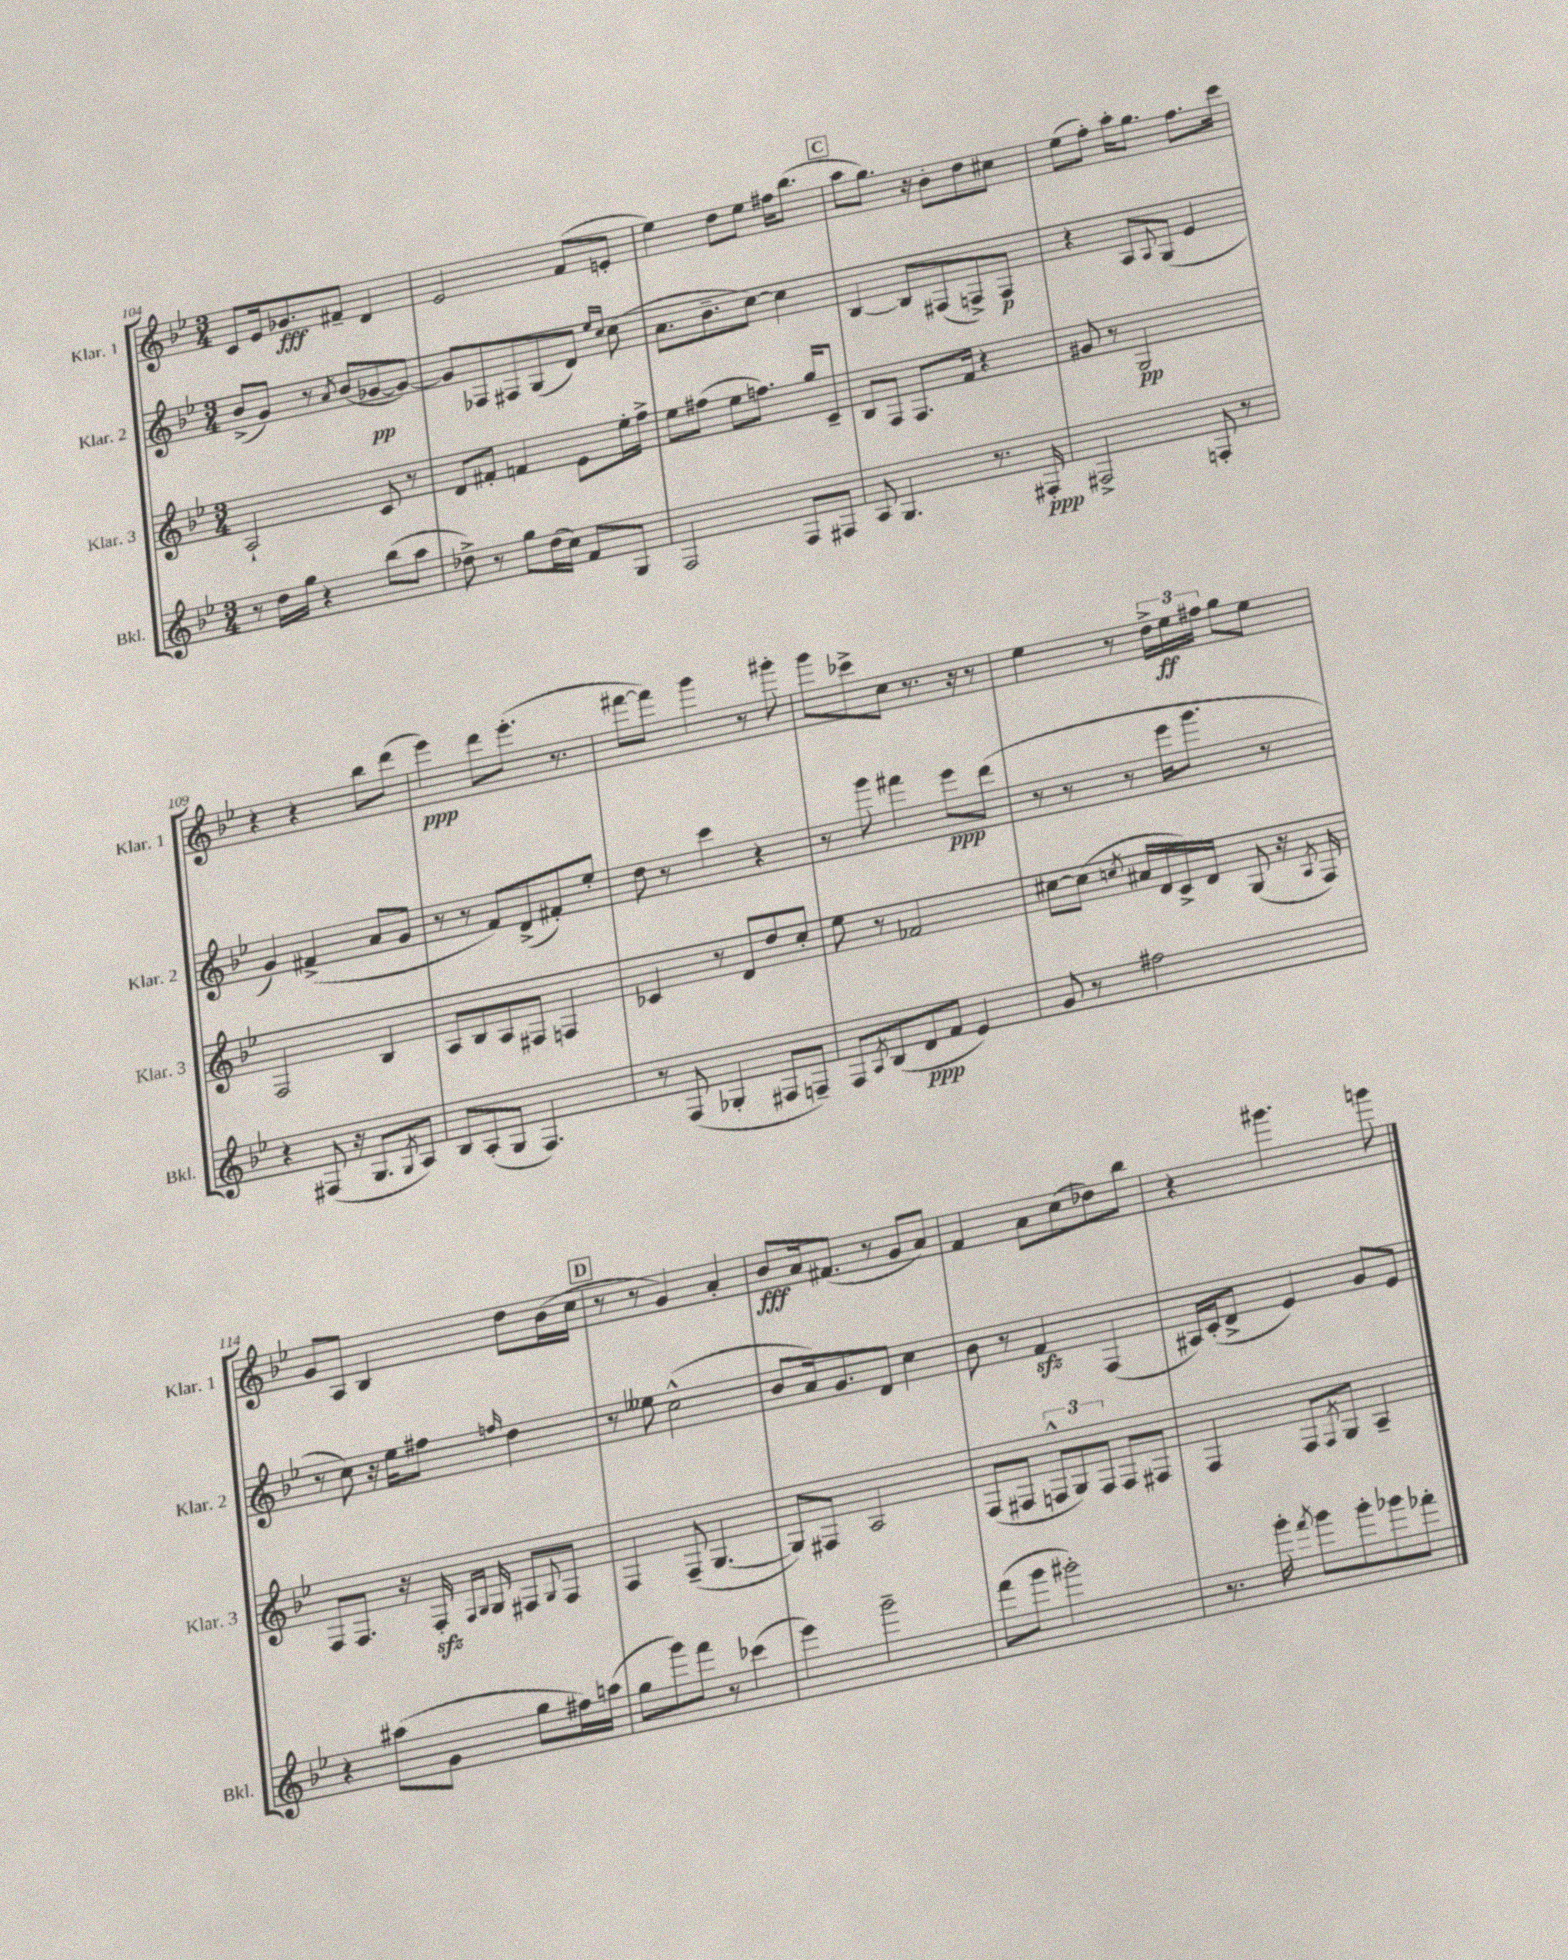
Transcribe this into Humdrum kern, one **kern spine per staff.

**kern	**kern	**kern	**kern
*staff4	*staff3	*staff2	*staff1
*clefG2	*clefG2	*clefG2	*clefG2
*k[b-e-]	*k[b-e-]	*k[b-e-]	*k[b-e-]
*M3/4	*M3/4	*M3/4	*M3/4
8r	2A`	(8b-^	8c
16dd	.	8g)	16e-
16gg	.	.	8.g-
4r	.	8r	.
.	.	8qa	.
.	.	(8b-	8f#~
(8bb-	8c	[8g-	4d
8aa	8r	8g-_)	.
=	=	=	=
8dd-^)	8d	8g-]	2e-
8r	8f#'	8F-	.
8gg	4f	8F#	.
(16dd-	.	(8G	.
16cc)	.	.	.
8f	8e-	8d)	(8f
.	.	16qqee-	.
.	.	16qqcc	.
8G	16ee-'	(8cc	8e'
.	16ff^	.	.
=	=	=	=
2F	8ee-	8.a	4ee-)
.	(8ff#	.	.
.	.	8.b-~	.
.	8ee-	.	8dd
.	8.ff)	[8cc)	8ee-
8F	.	4cc]	16ff#
.	16gg	.	(8.bb-
8F#	8c~	.	.
=	=	=	=
8A	8B-	[4B-	8aa
4.G	8F	.	8.gg)
.	8.F	8B-]	.
.	.	.	16r
.	.	(8F#	8b-'
.	16f	.	.
8.r	4r	8F^)	8dd
.	.	8F	8cc#
16F#'	.	.	.
=	=	=	=
2F#^	8g#	4r	(8ee-
.	8r	.	8ff')
.	2G	8A	16aa'
.	.	.	8.gg
.	.	8qqA	.
.	.	(8G	.
8F'	.	4e-	8.ff
8r	.	.	.
.	.	.	16ccc
=	=	=	=
4r	2F	4g)	4r
(8F#	.	(4f#^	4r
16r	.	.	.
8.G	.	.	.
.	4B-	8a	8bb-
8qG	.	.	.
8A)	.	8g	(8ddd
=	=	=	=
8B-	8A	8r	4eee-)
(8A'	8B-	8r	.
8G	8A	8f)	8ddd
4.F)	8F#	(8d^	(8.eee-'
.	4F	8f#')	.
.	.	.	8.r
.	.	8ee-'	.
=	=	=	=
8r	4c-	8dd	[8fff#
(8F	.	8r	8fff#])
4G-'	8r	4ccc	4ggg
.	8d	.	.
8F#	8dd	4r	8r
8F~)	8cc'	.	8ggg#'
=	=	=	=
8F	8ee-	8r	8ggg
8qA	.	.	.
(8B-	8r	8ggg	8ccc-^
8d	2f-	4fff#	8cc
8f	.	.	8.r
4e-)	.	8eee-	.
.	.	.	16r
.	.	(8ddd	8r
=	=	=	=
8g	[8cc#	8r	4ee-
8r	(8cc#]	8r	.
.	8qcc	.	.
2ff#	16a#	8r	8r
.	16d	.	.
.	16c^)	16eee-	24dd^
.	.	.	24ee-
.	16d	8.ggg	.
.	.	.	24ff#
.	(8G	.	8gg
.	16r	8r	8ee-
.	8qA	.	.
.	16F)	.	.
=	=	=	=
4r	8F	8r	8g
.	8.F	8cc)	8A
(8aa#	.	16r	4B-
.	16r	16ee-	.
8g	16F'	8ff#	.
.	16qqF	.	.
.	16qqG	.	.
.	16G	.	.
.	.	16qqff	.
8gg	8F#	4dd	8dd
.	8qqG	.	.
16ff#)	8F#	.	(16b-
(16aa	.	.	16cc
=	=	=	=
8gg	4F	8r	8r
8ggg)	.	8ee--	8r
8fff	(8F~	(2cc^^	4g)
8r	[4.G	.	.
(4ccc-	.	.	4a'
=	=	=	=
4eee-)	8G])	8b-	8b-
.	8F#	16a)	16a
.	.	8.g	(8.f#
2ggg~	2A	.	.
.	.	8d	8r
.	.	4cc	8g
.	.	.	8a)
=	=	=	=
(8fff	(8F	8b-	4f
8ggg	8F#	8r	.
2ggg#')	12F^^	4f	8a
.	12G)	.	.
.	.	.	(8cc
.	12F	.	.
.	8F	(4F	8dd-)
.	8F#	.	8bb-
=	=	=	=
8.r	4F	16A#)	4r
.	.	(16c'	.
.	.	8d^	.
16ggg'	.	.	.
8qfff	.	.	.
8ggg	8F	4e-)	4.ggg#
.	8qF	.	.
8ggg'	8G	.	.
8ggg-	4A~	8g	.
8fff-'	.	8e-	8ggg
==	==	==	==
*-	*-	*-	*-
